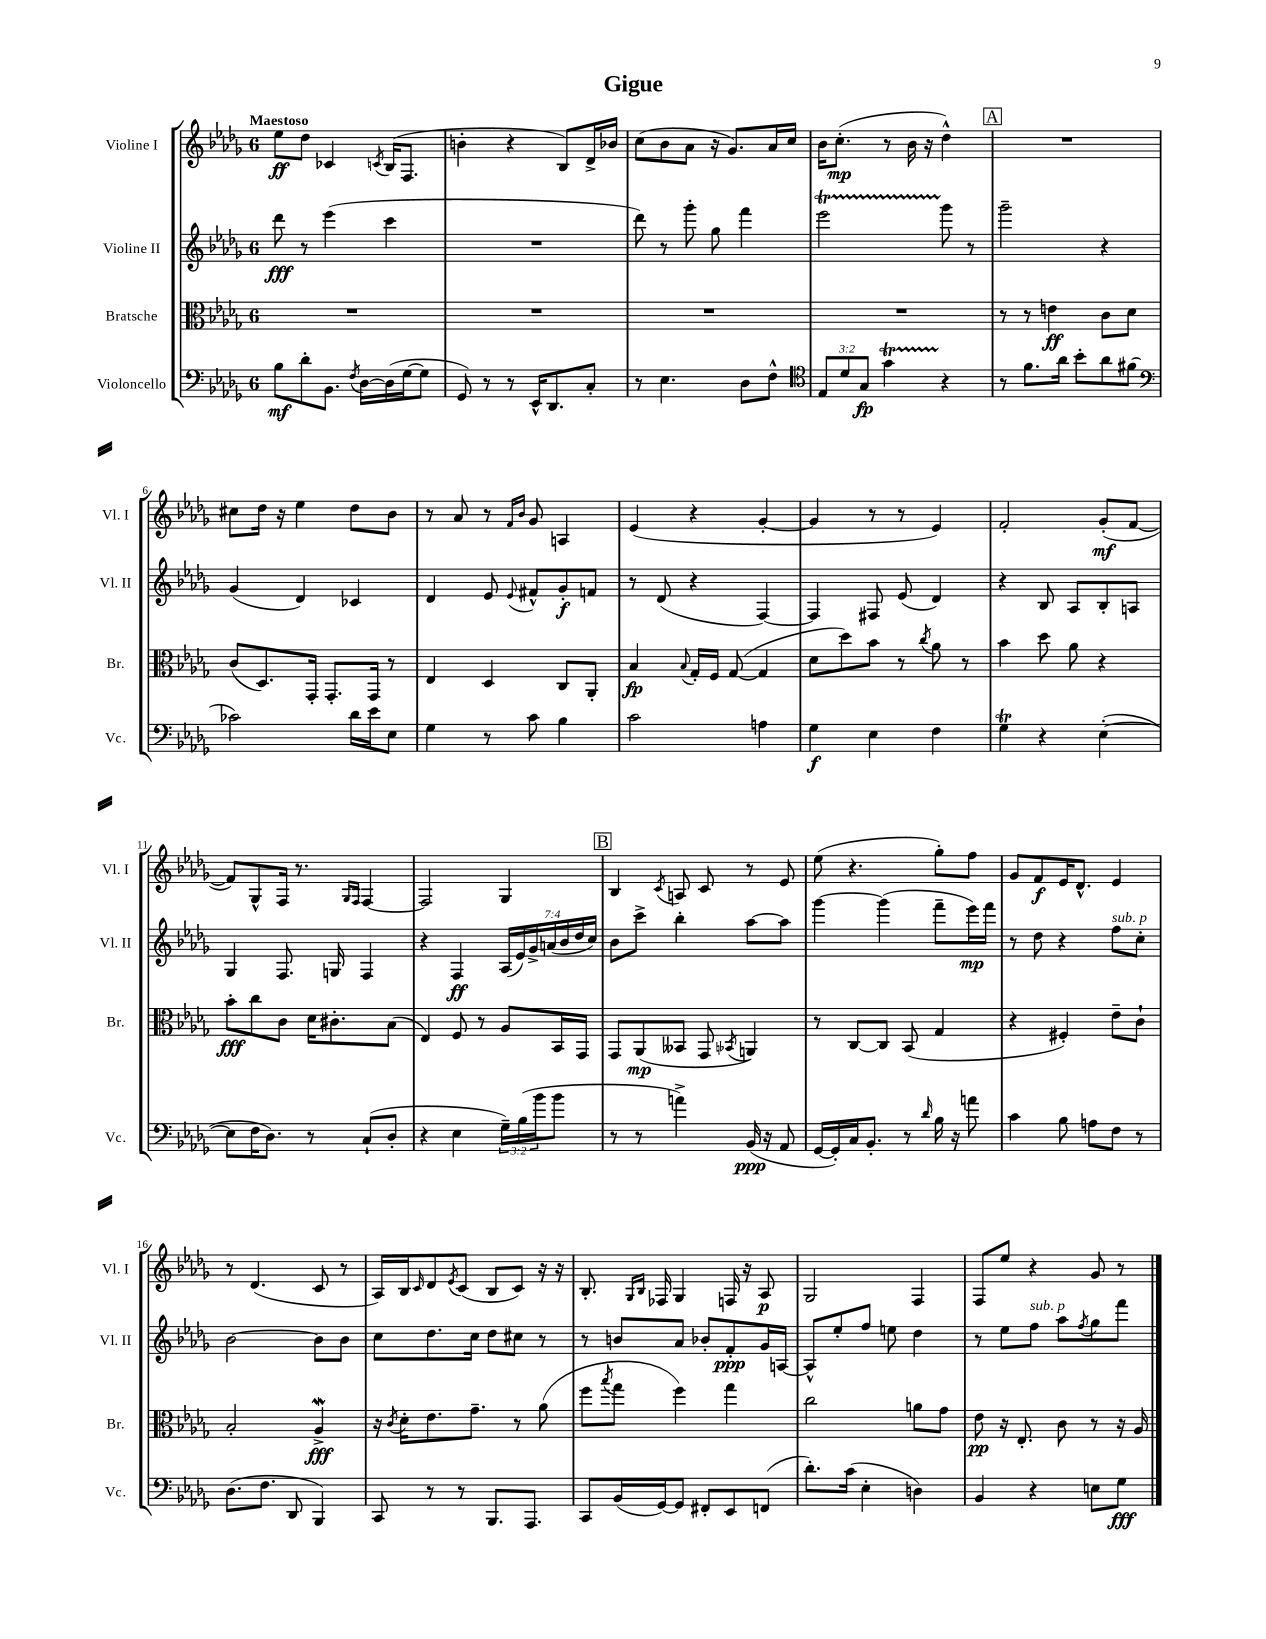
\header { title = "Gigue" }
<<
\new StaffGroup <<
\new Staff = "s0" \with { instrumentName = "Violine I" shortInstrumentName = "Vl. I" } {
    \clef treble \key des \major \once \override Staff.TimeSignature.style = #'single-digit \time 6/8 \tempo "Maestoso"
    ees''8\ff des''8 ces'4 \acciaccatura { c'8 } bes16( f8. |
    b'4-. r4 bes8) des'16-> bes'16 |
    c''8( bes'8 aes'8 r16 ges'8.) aes'16 c''16 |
    bes'16 c''8.-.\mp( r8 bes'16 r16 des''4-^) |
    \mark \markup { \box "A" } R2. |
    cis''8 des''16 r16 ees''4 des''8 bes'8 |
    r8 aes'8 r8 \grace { f'16 bes'16 } ges'8 a4 |
    ees'4( r4 ges'4~-. |
    ges'4 r8 r8 ees'4) |
    f'2-. ges'8-.\mf( f'8~ |
    f'8) ges8-^ f16 r8. \grace { ges16 f16 } f4~ |
    f2 ges4 |
    \mark \markup { \box "B" } bes4 \acciaccatura { c'8 } a8 c'8 r8 ees'8 |
    ees''8( r4. ges''8-.) f''8 |
    ges'8 f'8\f ees'16 des'8.-^ ees'4 |
    r8 des'4.( c'8 r8 |
    aes16) bes16 \grace { c'16 } des'8 \acciaccatura { ees'8 } c'8( bes8 c'8) r16 r16 |
    bes8.-. \grace { ges16 bes16 } fes16 ges4 f16 r16 aes8\p |
    ges2 f4 |
    f8 ees''8 r4 ges'8 r8 \bar "|." |
}
\new Staff = "s1" \with { instrumentName = "Violine II" shortInstrumentName = "Vl. II" } {
    \clef treble \key des \major \once \override Staff.TimeSignature.style = #'single-digit \time 6/8 \override Staff.TupletNumber.text = #tuplet-number::calc-fraction-text
    des'''8\fff r8 ees'''4( c'''4 |
    R2. |
    des'''8) r8 ges'''8-. ges''8 f'''4 |
    ees'''2\startTrillSpan ges'''8\stopTrillSpan r8 |
    \mark \markup { \box "A" } ges'''2-- r4 |
    ges'4( des'4) ces'4 |
    des'4 ees'8 \appoggiatura { ees'8 } fis'8-^ ges'8-.\f f'8 |
    r8 des'8( r4 f4~) |
    f4 fis8 ees'8( des'4) |
    r4 bes8 aes8 bes8-. a8 |
    ges4 f8. g16 f4 |
    r4 f4\ff \tuplet 7/4 { aes16( ees'16) ges'16-> a'16( bes'16 des''16 c''16) } |
    \mark \markup { \box "B" } bes'8 c'''8-> bes''4-. aes''8~ aes''8 |
    ges'''4~ ges'''4( f'''8-- ees'''16\mp) f'''16 |
    r8 des''8 r4 f''8^\markup { \italic "sub. p" } c''8-. |
    bes'2~ bes'8 bes'8 |
    c''8 des''8. c''16 des''8 cis''8 r8 |
    r8 b'8 aes'8 bes'8-. f'8-.\ppp ges'16 a16~ |
    a8-^ ees''8-. f''8 e''8 des''4 |
    r8 ees''8 f''8^\markup { \italic "sub. p" } aes''8 \acciaccatura { f''8 } ges''8 f'''8 \bar "|." |
}
\new Staff = "s2" \with { instrumentName = "Bratsche" shortInstrumentName = "Br." } {
    \clef alto \key des \major \once \override Staff.TimeSignature.style = #'single-digit \time 6/8
    R2. |
    R2. |
    R2. |
    R2. |
    \mark \markup { \box "A" } r8 r8 e'4\ff c'8 des'8 |
    c'8( des8.) ges,16-. ges,8.-. ges,16 r8 |
    ees4 des4 c8 aes,8-. |
    bes4\fp \appoggiatura { bes8 } ges16-. f16 ges8~( ges4 |
    des'8 des''8) bes'8 r8 \acciaccatura { c''8 } aes'8 r8 |
    bes'4 des''8 aes'8 r4 |
    bes'8-.\fff c''8 c'8 des'16 cis'8.-. bes8( |
    ees4) f8 r8 aes8 bes,16 ges,16 |
    \mark \markup { \box "B" } ges,8 aes,8\mp( beses,8 ges,8 \acciaccatura { bes,8 } a,4) |
    r8 c8~ c8 bes,8( ges4 |
    r4 fis4-.) ees'8-- c'8-! |
    bes2-. aes4->\mordent\fff |
    r16 \acciaccatura { c'8 } des'16-. ees'8. ges'8.-- r8 aes'8( |
    f''8 \acciaccatura { bes''8 } ges''8 f''4) ges''4 |
    c''2 a'8 ges'8 |
    ees'8\pp r16 ees8.-. c'8 r8 r16 aes16 \bar "|." |
}
\new Staff = "s3" \with { instrumentName = "Violoncello" shortInstrumentName = "Vc." } {
    \clef bass \key des \major \once \override Staff.TimeSignature.style = #'single-digit \time 6/8 \override Staff.TupletNumber.text = #tuplet-number::calc-fraction-text
    bes8\mf des'8-. bes,8. \acciaccatura { f8 } des16~ des16( ges16~ ges8 |
    ges,8) r8 r8 ees,16-^ des,8. c8-. |
    r8 ees4. des8 f8-^ |
    \clef tenor \tuplet 3/2 { ees8 des'8 ges8\fp } ges'4\startTrillSpan r4\stopTrillSpan |
    \mark \markup { \box "A" } r8 f'8. aes'16 bes'8-. aes'8 fis'8( |
    \clef bass ces'2) des'16 ees'16 ees8 |
    ges4 r8 c'8 bes4 |
    c'2 a4 |
    ges4\f ees4 f4 |
    ges4\trill r4 ees4~-.( |
    ees8 f16 des8.) r8 c8-!( des8-. |
    r4 ees4 \tuplet 3/2 { ges16--) bes16( bes'16 } bes'8 |
    \mark \markup { \box "B" } r8 r8 a'4->) bes,16\ppp( r16 aes,8 |
    ges,16~ ges,16-.) c16 bes,8.-. r8 \grace { des'16 } bes16 r16 a'8 |
    c'4 bes8 a8 f8 r8 |
    des8.( f8. des,8 bes,,4) |
    c,8 r8 r8 bes,,8. aes,,8. |
    c,8 bes,16( ges,16~) ges,8 fis,8-. ees,8 f,8( |
    des'8.-.) c'16( ees4-. d4) |
    bes,4 r4 e8 ges8\fff \bar "|." |
}
>>
>>
